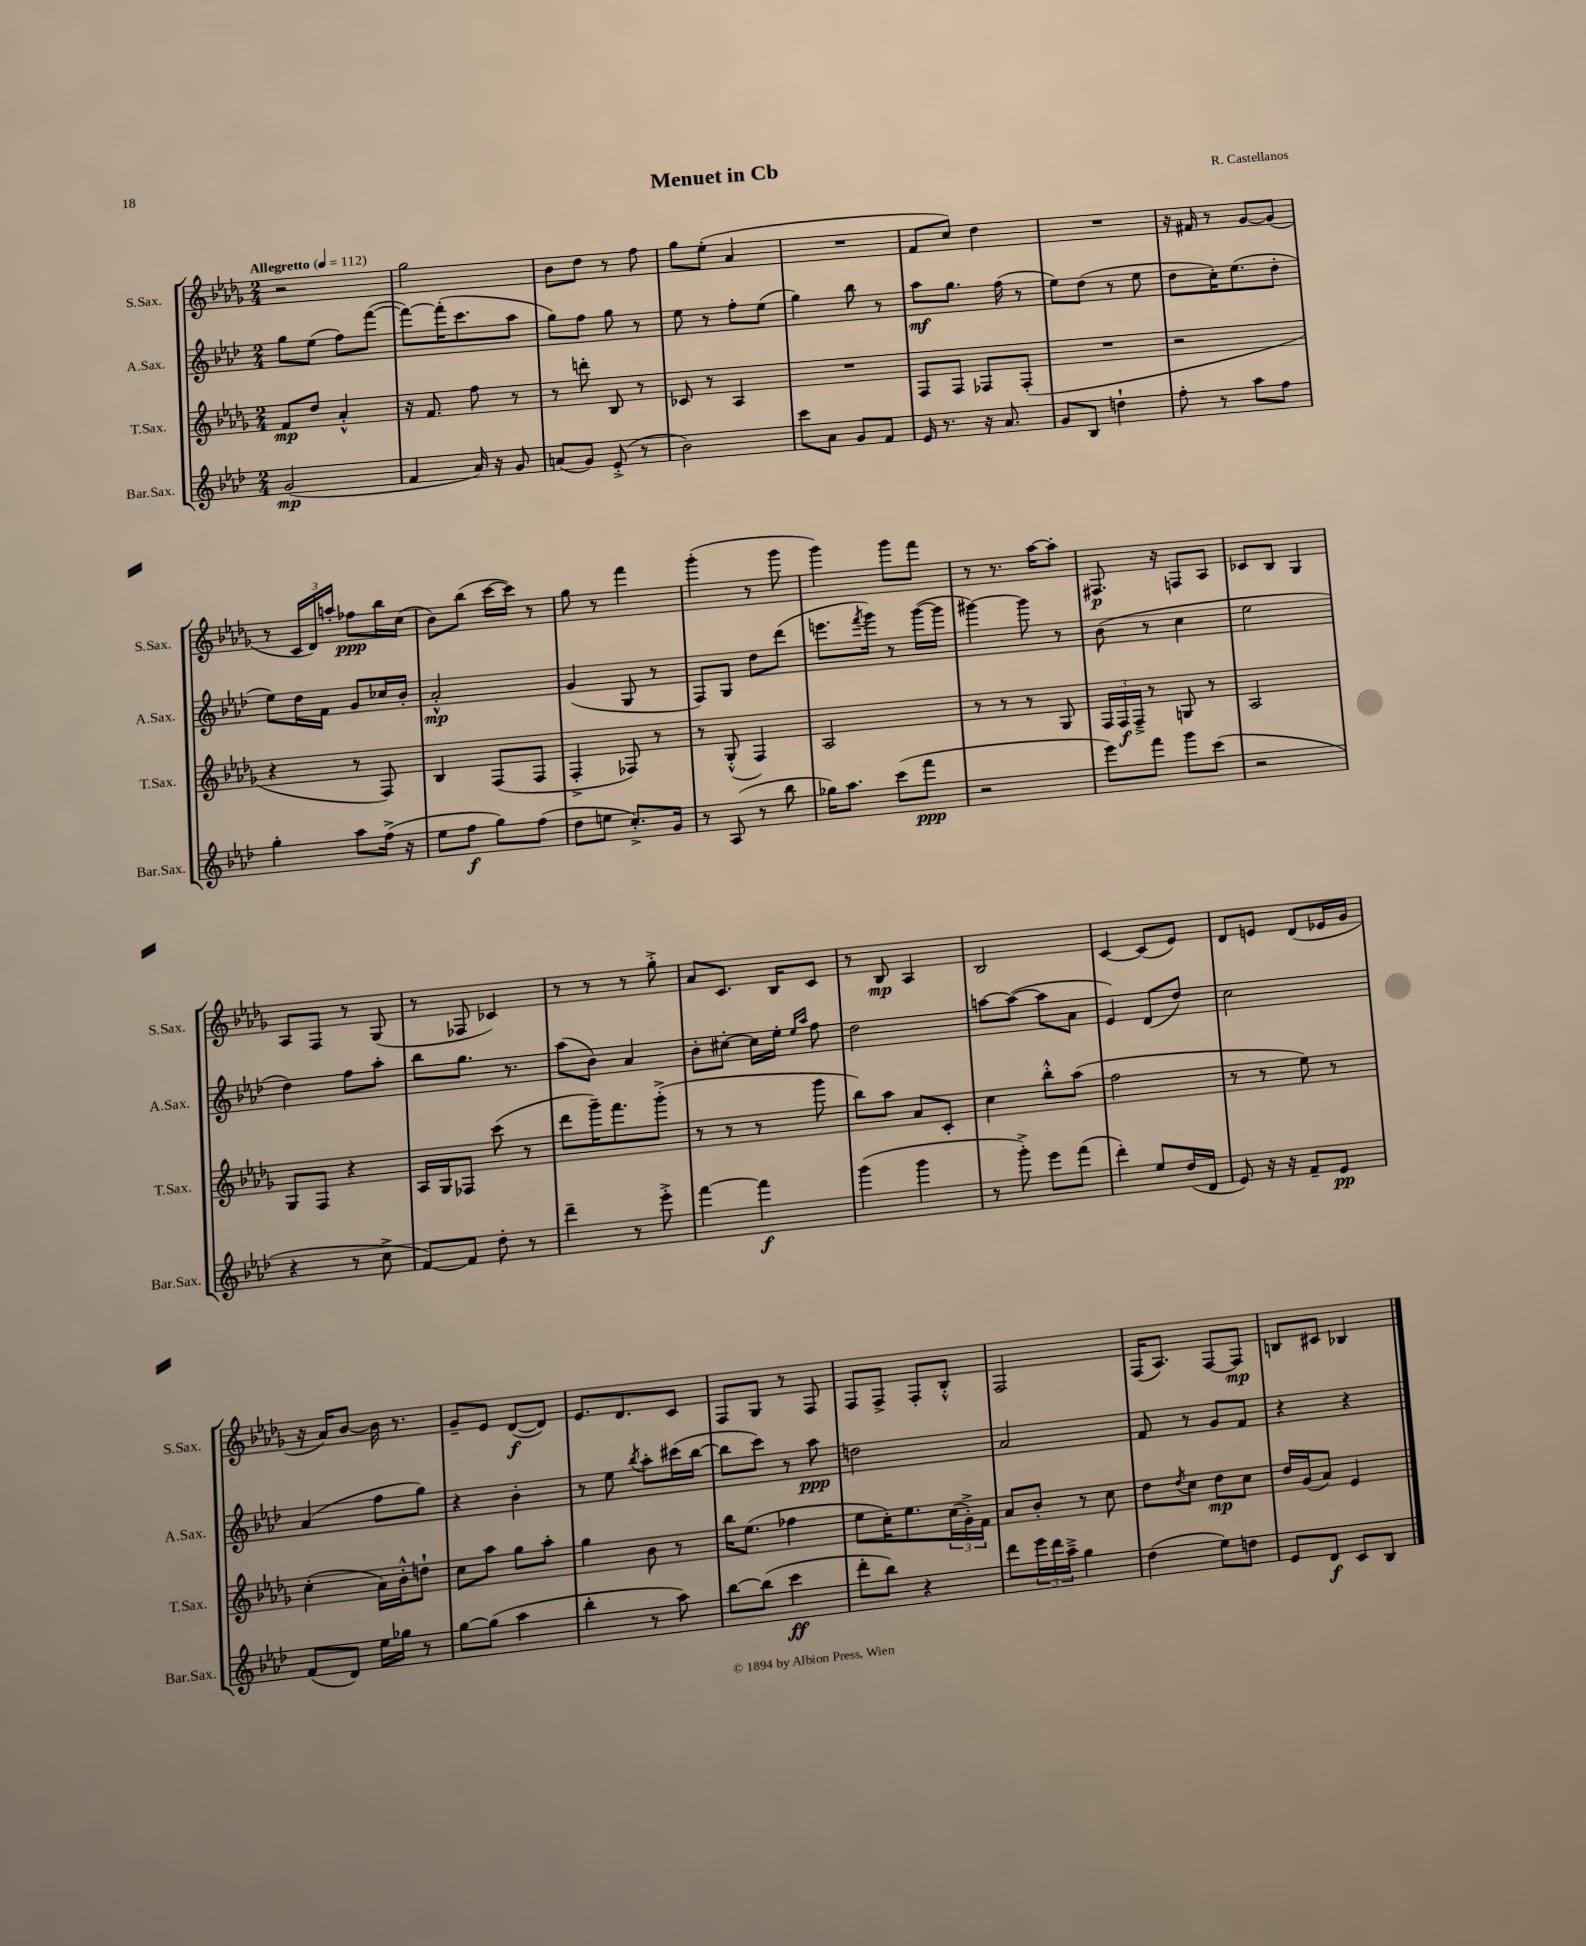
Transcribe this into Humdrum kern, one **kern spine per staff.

**kern	**kern	**kern	**kern
*staff4	*staff3	*staff2	*staff1
*clefG2	*clefG2	*clefG2	*clefG2
*k[b-e-a-d-]	*k[b-e-a-d-g-]	*k[b-e-a-d-]	*k[b-e-a-d-g-]
*M2/4	*M2/4	*M2/4	*M2/4
*MM112	*MM112	*MM112	*MM112
(2g	8f	8gg	2r
.	8dd-	(8ee-	.
.	4a-'^^	8ff)	.
.	.	([8fff	.
=	=	=	=
4f	16r	8fff_)	2gg-
.	8.f	.	.
.	.	(16fff']	.
.	.	8.ccc	.
16a-)	8ff	.	.
16r	.	.	.
8g	8r	8aa-	.
=	=	=	=
(8a	8r	8gg)	8b-
8g)	8ddd'	8ff	8dd-
(8e-'^	8B-	8gg	8r
8r	8r	8r	8ff
=	=	=	=
2b-)	8c-	8ee-	8gg-
.	8r	8r	(8ee-'
.	4A-	8ff'	4a-
.	.	(8ee-	.
=	=	=	=
8ccc	2r	4gg)	2r
8a-	.	.	.
8g	.	8bb-	.
8f	.	8r	.
=	=	=	=
16e-	8F	8aa-	8f
8.r	.	.	.
.	8F	8.gg	8cc)
16r	8F-	.	4dd-
8.a-	.	(16ff	.
.	(8F-'	8r	.
=	=	=	=
8g	2r	8ee-)	2r
8B-	.	(8dd-	.
4dd`	.	8r	.
.	.	8ee-	.
=	=	=	=
8ff'	2r	8dd-	16r
.	.	.	16f#
8r	.	16cc')	8r
.	.	(8.ee-	.
8aa-	.	.	[8g-
8ff	.	8dd-'	(8g-]
=	=	=	=
4gg'	4r	8ee-)	8r
.	.	16dd-	24c
.	.	.	24d-)
.	.	16f	.
.	.	.	24aa'
8aa-	8r	8g	8ff-
(16ff^	8F)	16cc-	16bb-
16r	.	16b-'	(16cc
=	=	=	=
8ee-	4B-	2a-'^^	8b-)
8ff	.	.	(8bb-
8gg)	(8F	.	[16ccc
.	.	.	16ccc])
(8ff	8F	.	8r
=	=	=	=
8dd-	4F'^	(4g	8gg-
8ee	.	.	8r
8.cc'^)	8F-)	8G	4fff
.	8r	8r	.
16g	.	.	.
=	=	=	=
8r	8r	8F)	(4ggg-'
(8A-	(8G-'^^	8G	.
8r	4F)	8dd-	8r
8bb-	.	(8ddd-	8ggg-
=	=	=	=
16gg-)	2A-	8.eee	4ggg-)
8.aa-	.	.	.
.	.	8qfff	.
.	.	16ggg)	.
(8ccc	.	8r	8ggg-
8fff	.	([16ggg	8fff
.	.	16ggg]	.
=	=	=	=
2r	8r	[4ggg#)	8r
.	8r	.	8.r
.	8r	8ggg#]	.
.	.	.	[16aa-
.	8G-	8r	8aa-']
=	=	=	=
8eee-)	24F	(8b-	8.F#
.	24F	.	.
.	24F~^	.	.
8fff	8r	8r	.
.	.	.	16r
8ggg	8G	4cc	8F
(8ccc	8r	.	8A-
=	=	=	=
2r	2A-	2ee-	8c-
.	.	.	8B-
.	.	.	4G-
=	=	=	=
4r	8G-	4dd-)	8A-
.	8F	.	8F
8r	4r	8ff	8r
8cc^	.	8aa-'	(8G-
=	=	=	=
[8f)	16A-	8bb-	8r
.	16G-	.	.
8f]	8F-	8.gg	8F-
8dd-'	(8ccc	.	4c-)
.	.	8.r	.
8r	8r	.	.
=	=	=	=
4ddd-~	8ddd-	(8aa-	8r
.	16ggg-~)	8b-)	8r
.	8.fff	.	.
8r	.	4a-	8r
8eee-'^	(8ggg-'^	.	8gg-'^
=	=	=	=
[4fff	8r	8b-'	8a-
.	8r	[8cc#'	8.c
4fff]	8r	16cc#]	.
.	.	16ee-'	16B-
.	.	16qqee-	.
.	.	16qqaa-	.
.	8ggg-	8ff	8c
=	=	=	=
(4ggg	8bb-)	2dd-	8r
.	8aa-	.	8B-
4ggg	8a-	.	4A-
.	8c'	.	.
=	=	=	=
8r	4cc	[8aa	2B-
8ggg'^)	.	(8aa_	.
8eee-	8bb-'^^	8aa]	.
(8fff	(8aa-	8a-	.
=	=	=	=
4ddd-')	2ff	4e-)	[4c
8ee-	.	(8d-	(8c]
(16dd-	.	8dd-)	8e-)
16d-	.	.	.
=	=	=	=
8e-)	8r	2cc	8d-
16r	8r	.	8e
16r	.	.	.
8f~	8ee-)	.	(8d-
8e-	8r	.	16e-
.	.	.	16g-
=	=	=	=
(8f	(4cc'	(4a-	16r
.	.	.	16a-)
8d-)	.	.	[8b-
16ee-	16a-)	8ff	16b-]
16gg-	16b-'^^	.	8.r
8r	8dd`	8gg)	.
=	=	=	=
[8gg	8cc	4r	8g-~
(8gg]	8aa-	.	8e-
4aa-	8gg-	4b-'	([8d-
.	8aa-'	.	8d-])
=	=	=	=
4bb-'	4gg-	8r	8.e-
.	.	8ee-	.
.	.	.	8.d-
.	.	8qbb-	.
8r	8b-	8aa-'	.
8aa-)	8r	(16ccc#	8c
.	.	[16bb-	.
=	=	=	=
[8bb-	16bb-	8bb-]	8F
.	(8.ee-	.	.
(8bb-]	.	8ccc)	8G-
4ccc	4ff-	8r	8r
.	.	8aa-	8F
=	=	=	=
8ddd-'	8ee-	2dd	8F
8bb-)	16cc')	.	8F^
.	8.ee-	.	.
4r	.	.	8F'
.	(24cc	.	8B-'^^
.	24g-'^)	.	.
.	24f	.	.
=	=	=	=
8ddd-	8a-	2a-	2F
24eee-	8b-'	.	.
24ddd-	.	.	.
24aa-~^	.	.	.
4gg	8r	.	.
.	8cc	.	.
=	=	=	=
(4dd-	8dd-	8f	(16F
.	.	.	8.A-)
.	8qdd-	.	.
.	8cc	8r	.
8ee-)	8dd-	8g	[8F
8dd	8cc	8f	8F]
=	=	=	=
8e-	16dd-	4r	8B
.	(16g-	.	.
8d-	8a-)	.	8c#
8c	4e-	4r	4B-
8B-	.	.	.
==	==	==	==
*-	*-	*-	*-
